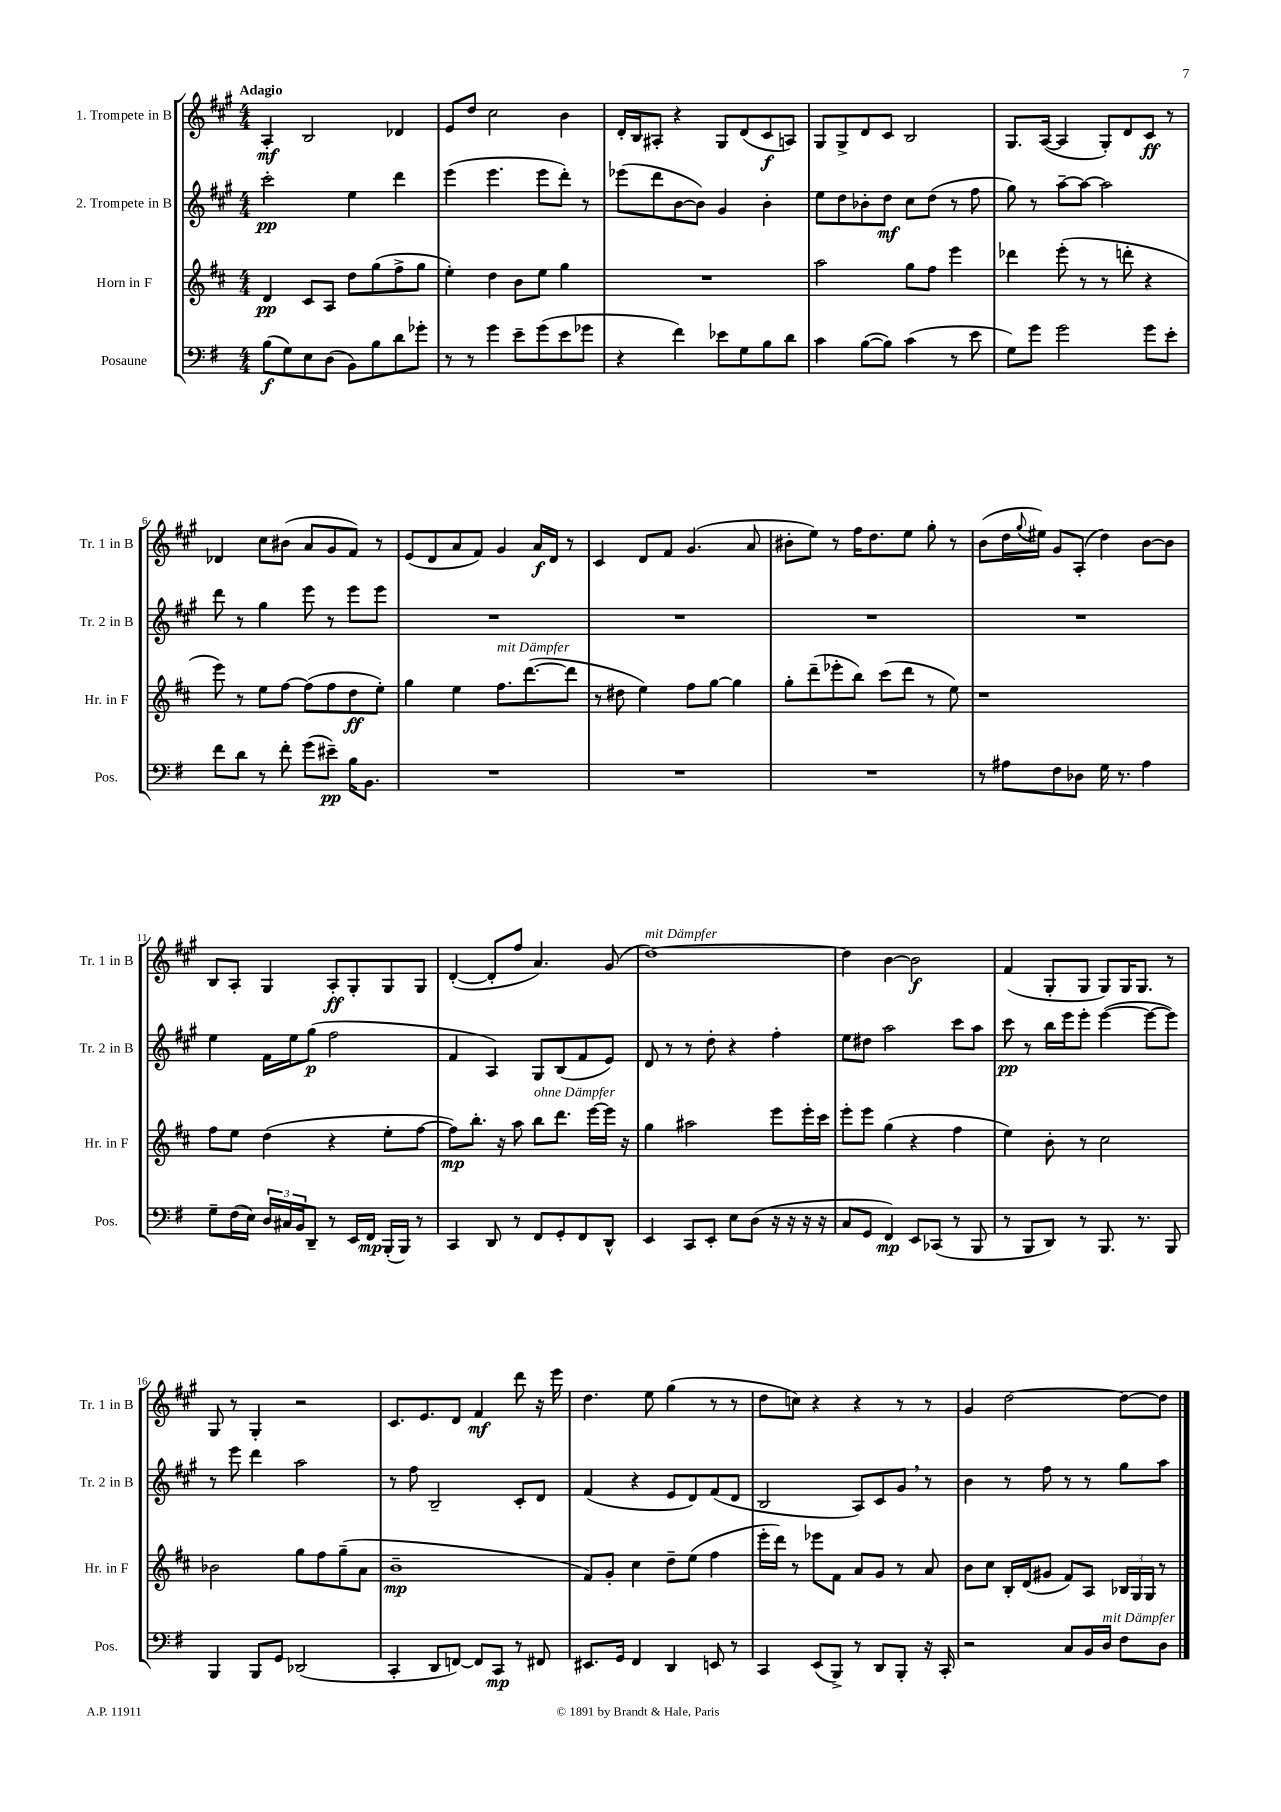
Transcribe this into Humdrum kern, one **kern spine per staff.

**kern	**kern	**kern	**kern
*staff4	*staff3	*staff2	*staff1
*clefF4	*clefG2	*clefG2	*clefG2
*k[f#]	*k[f#c#]	*k[f#c#g#]	*k[f#c#g#]
*M4/4	*M4/4	*M4/4	*M4/4
(8B	4d	2ccc#'	4A'
8G)	.	.	.
8E	8c#	.	2B
(8D	8A	.	.
8BB)	8dd	4ee	.
8B	(8gg	.	.
8d	8ff#^	4ddd	4d-
8g-'	8gg	.	.
=	=	=	=
8r	4ee')	(4eee	8e
8r	.	.	8dd
4g	4dd	4.eee	2cc#
8e~	8b	.	.
(8g	8ee	8eee	.
8e	4gg	8ddd')	4b
8g-	.	8r	.
=	=	=	=
4r	1r	(8eee-	16d'
.	.	.	16B
.	.	8ddd	8A#'
4f#)	.	[8b	4r
.	.	8b])	.
8e-	.	4g#	8G#
8G	.	.	(8d
8B	.	4b'	8c#
8d	.	.	8A)
=	=	=	=
4c	2aa	8ee	8G#
.	.	8dd	8G#^
([8B	.	8b-'	8d
8B])	.	8dd	8c#
(4c	8gg	8cc#	2B
.	8ff#	(8dd	.
8r	4eee	8r	.
8e	.	8ff#	.
=	=	=	=
8G)	4ddd-	8gg#)	8.G#
8g	.	8r	.
.	.	.	([16A
2g	(8eee'	[8aa~	4A]
.	8r	8aa_	.
.	8r	2aa]	8G#')
.	8ddd'	.	8d
8g	4r	.	8c#
8e'	.	.	8r
=	=	=	=
8f#	8eee)	8ddd	4d-
8d	8r	8r	.
8r	8ee	4gg#	8cc#
8f#'	[8ff#	.	(8b#
(8g	(8ff#]	8eee	8a
8e#~)	8ff#	8r	8g#
16B	8dd	8eee	8f#)
8.BB	.	.	.
.	8ee')	8eee	8r
=	=	=	=
1r	4gg	1r	(8e
.	.	.	8d
.	4ee	.	8a
.	.	.	8f#)
.	8.ff#	.	4g#
.	([8.ddd	.	.
.	.	.	16a
.	.	.	16d
.	8ddd]	.	8r
=	=	=	=
1r	8r	1r	4c#
.	8dd#	.	.
.	4ee)	.	8d
.	.	.	8f#
.	8ff#	.	(4.g#
.	[8gg	.	.
.	4gg]	.	.
.	.	.	8a
=	=	=	=
1r	8gg'	1r	8b#'
.	(8ddd~	.	8ee)
.	8eee-'	.	8r
.	8bb)	.	16ff#
.	.	.	8.dd
.	(8ccc#	.	.
.	8ddd	.	8ee
.	8r	.	8gg#'
.	8ee)	.	8r
=	=	=	=
8r	1r	1r	(8b
8A#	.	.	16dd
.	.	.	8qqgg#
.	.	.	16ee#)
8F#	.	.	8g#
8D-	.	.	(8A'
16G	.	.	4dd)
8.r	.	.	.
4A#	.	.	[8b
.	.	.	8b]
=	=	=	=
8G~	8ff#	4ee	8B
(16F#	8ee	.	8A'
16E)	.	.	.
24D	(4dd	16f#	4G#
24C#	.	.	.
.	.	16ee	.
24BB	.	.	.
8DD~	.	(8gg#	.
8r	4r	2ff#	8A'
16EE	.	.	8G#'
16FF#	.	.	.
(16BBB'	8ee'	.	8G#
16BBB)	.	.	.
8r	[8ff#	.	8G#
=	=	=	=
4CC	8ff#])	4f#	([4d'
.	8.bb'	.	.
8DD	.	4A)	8d']
.	16r	.	.
8r	8aa	.	8ff#
8FF#	8bb	8G#	4.a)
8GG'	8.ddd	(8B	.
8FF#	.	8f#	.
.	[16eee	.	.
8DD^^	16eee]	8e)	(8g#
.	16r	.	.
=	=	=	=
4EE	4gg	8d	[1dd)
.	.	8r	.
8CC	2aa#	8r	.
8EE'	.	8dd'	.
8E	.	4r	.
(8D	.	.	.
16r	8eee	4ff#'	.
16r	.	.	.
16r	16eee'	.	.
16r	16ccc#	.	.
=	=	=	=
8C	8eee'	8ee	4dd]
8GG	8eee	8dd#	.
4FF#)	(4gg	2aa	[4b
8EE	4r	.	2b]
(8CC-	.	.	.
8r	4ff#	8ccc#	.
8BBB	.	8aa	.
=	=	=	=
8r	4ee)	8ccc#	(4f#
8BBB	.	8r	.
8DD)	8b'	16bb	8G#'
.	.	16eee	.
8r	8r	8eee'	8G#
8.BBB	2cc#	([4eee	8G#)
.	.	.	16G#
8.r	.	.	8.G#
.	.	8eee_	.
8BBB	.	8eee])	8r
=	=	=	=
4BBB	2b-	8r	8G#
.	.	8eee	8r
8BBB	.	4ddd	4G#'
8GG	.	.	.
(2DD-	8gg	2aa	2r
.	8ff#	.	.
.	(8gg~	.	.
.	8a	.	.
=	=	=	=
4CC'	1b~	8r	8.c#
.	.	8ff#	.
.	.	.	8.e
8DD	.	2B~	.
[8FF)	.	.	8d
8FF]	.	.	4f#
8CC	.	.	.
8r	.	8c#'	8ddd
8FF#	.	8d	16r
.	.	.	16eee
=	=	=	=
8.EE#	8f#)	(4f#	4.dd
.	8g'	.	.
16GG	.	.	.
4FF#	4cc#	4r	.
.	.	.	8ee
4DD	8dd~	8e	(4gg#
.	(8ee	8d)	.
8EE	4ff#	(8f#	8r
8r	.	8d	8r
=	=	=	=
4CC	16eee'	2B	8dd
.	16ddd)	.	.
.	8r	.	8cc)
(8EE	8eee-	.	4r
8BBB^)	8f#	.	.
8r	8a	8A)	4r
8DD	8g	8c#	.
8BBB'	8r	8g#	8r
16r	8a	8r	8r
16CC'	.	.	.
=	=	=	=
2r	8b	4b	4g#
.	8cc#	.	.
.	16B'	8r	[2dd
.	(16d	.	.
.	8g#	8ff#	.
8C	8f#)	8r	.
16BB	8A	8r	.
16D	.	.	.
8F#	24B-	8gg#	8dd_
.	24G	.	.
.	24G	.	.
8D	8r	8aa	8dd]
==	==	==	==
*-	*-	*-	*-
